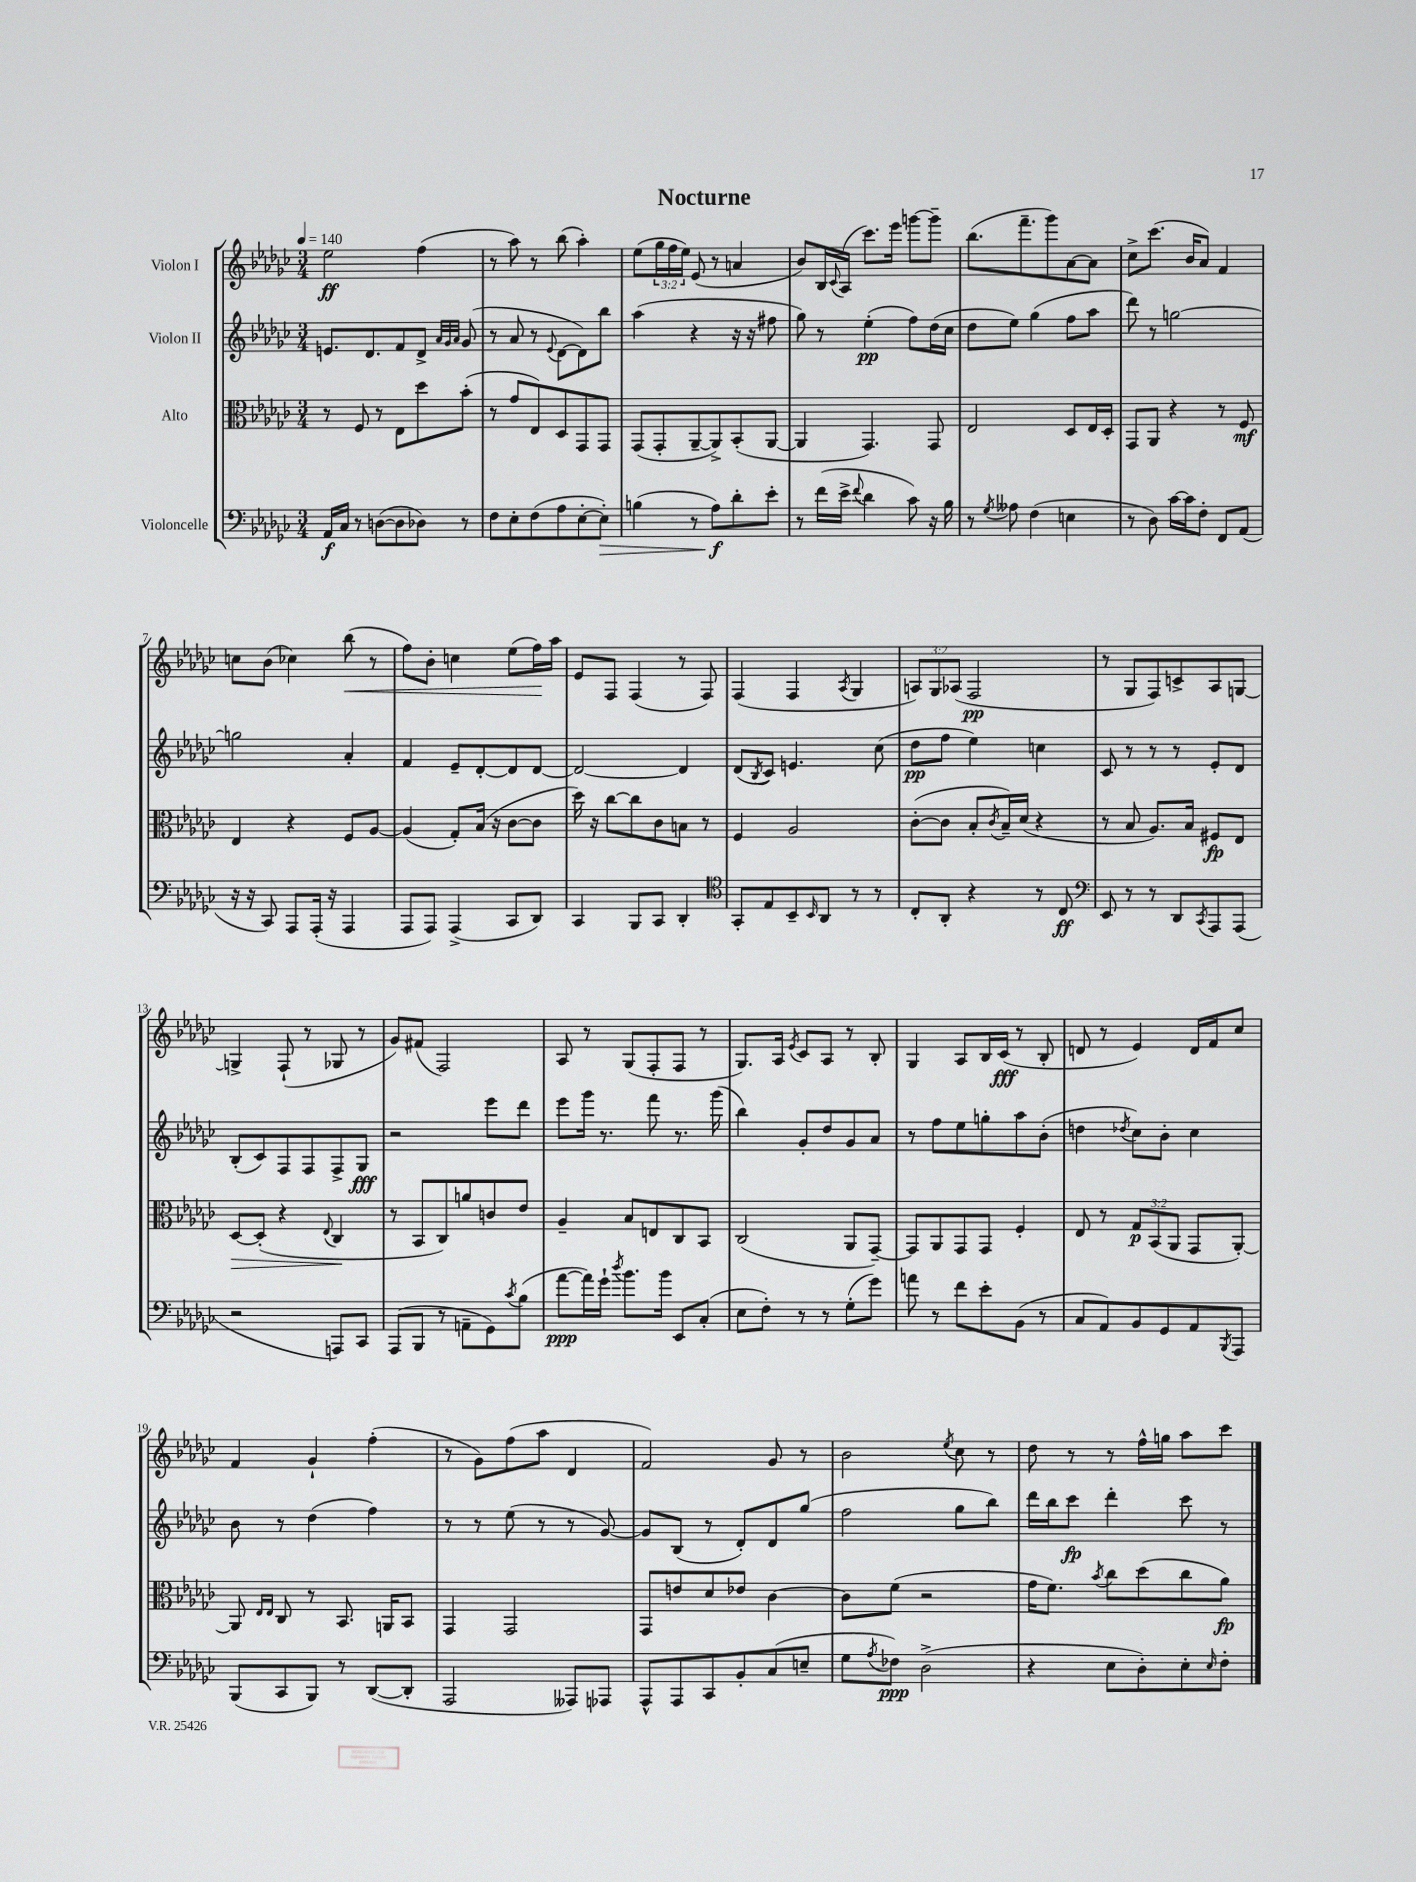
\header { title = "Nocturne" }
<<
\new StaffGroup <<
\new Staff = "s0" \with { instrumentName = "Violon I" } {
    \clef treble \key ges \major \numericTimeSignature \time 3/4 \override Staff.TupletNumber.text = #tuplet-number::calc-fraction-text \tempo 4 = 140
    ees''2\ff f''4( |
    r8 aes''8) r8 bes''8( aes''4-.) |
    ees''8( \tuplet 3/2 { ges''16 f''16 ees''16) } ees'8( r8 a'4 |
    bes'8) bes16 \appoggiatura { ces'8 } aes16( ces'''8.) ees'''16 g'''8~ g'''8-- |
    bes''8.( f'''8.-- ges'''8) aes'8~ aes'8 |
    ces''8-> ces'''8.( bes'16 aes'8) f'4 |
    c''8 bes'8( ces''4) bes''8\<( r8 |
    f''8) bes'8-. c''4 ees''8( f''16\!) aes''16 |
    ees'8 f8 f4( r8 f8) |
    f4( f4 \acciaccatura { aes8 } ges4 |
    \tuplet 3/2 { a8) ges8 aes8( } f2\pp |
    r8 ges8 f8) c'8-> aes8 g8~ |
    g4-> f8-!( r8 ges8 r8 |
    ges'8) fis'8( f2) |
    aes8 r8 ges8( f8-. f8 r8 |
    ges8.) aes16 \acciaccatura { ees'8 } ces'8 aes8 r8 bes8-. |
    ges4 aes8 bes16 ces'16\fff( r8 bes8-. |
    d'8 r8 ees'4) d'16 f'16 ces''8 |
    f'4 ges'4-! f''4-.( |
    r8 ges'8) f''8( aes''8 des'4 |
    f'2) ges'8 r8 |
    bes'2 \acciaccatura { ees''8 } ces''8 r8 |
    des''8 r8 r8 f''16-^ g''16 aes''8 ces'''8 \bar "|." |
}
\new Staff = "s1" \with { instrumentName = "Violon II" } {
    \clef treble \key ges \major \numericTimeSignature \time 3/4
    e'8. des'8. f'8 des'8-> \grace { aes'32 ges'32 aes'32 } ges'8( |
    r8 aes'8 r8 \appoggiatura { ees'8 } des'8~ des'8) bes''8 |
    aes''4( r4 r16 r16 fis''8 |
    ges''8) r8 ees''4-.\pp( f''8) des''16( ces''16 |
    des''8 ees''8) ges''4( f''8 aes''8 |
    des'''8) r8 g''2~ |
    g''2 aes'4-. |
    f'4 ees'8-- des'8~-. des'8 des'8~ |
    des'2~ des'4 |
    des'8( \acciaccatura { bes8 } ces'8) e'4. ces''8( |
    des''8\pp f''8 ees''4) c''4 |
    ces'8 r8 r8 r8 ees'8-. des'8 |
    bes8-.( ces'8) f8 f8 f8-> ges8\fff |
    r2 ees'''8 des'''8 |
    ees'''8 ges'''16 r8. f'''8 r8. ges'''16( |
    bes''4) ges'8-. des''8 ges'8 aes'8 |
    r8 f''8 ees''8 g''8-. aes''8 bes'8-.( |
    d''4 \acciaccatura { des''8 } ces''8) bes'8-. ces''4 |
    bes'8 r8 des''4( f''4) |
    r8 r8 ees''8( r8 r8 ges'8~) |
    ges'8 bes8( r8 des'8-.) des'8 ges''8( |
    f''2 ges''8 bes''8) |
    des'''16 bes''16 ces'''8\fp des'''4-. ces'''8 r8 \bar "|." |
}
\new Staff = "s2" \with { instrumentName = "Alto" } {
    \clef alto \key ges \major \numericTimeSignature \time 3/4 \override Staff.TupletNumber.text = #tuplet-number::calc-fraction-text
    r8 f8 r8 ees8 des''8 bes'8-.( |
    r8 ges'8 ees8) des8 ges,8 ges,8 |
    ges,8( ges,8-. aes,8~-- aes,8->) bes,8-.( aes,8~ |
    aes,4 ges,4.) ges,8 |
    ees2 des8 ees16 des16-. |
    ges,8 aes,8 r4 r8 f8\mf |
    ees4 r4 f8 aes8~ |
    aes4( ges8-.) bes16( r16 ces'8~ ces'8 |
    des''16) r16 ces''8~ ces''8 ces'8 b8 r8 |
    f4 aes2 |
    ces'8~-.( ces'8 bes8-. \acciaccatura { ces'8 } bes16--) des'16( r4 |
    r8 bes8 aes8.) bes16 fis8\fp ees8 |
    des8~\> des8-.( r4 \appoggiatura { ees8 } ces4\! |
    r8 bes,8 ces8) a'8 c'8 ees'8 |
    aes4-- bes8 e8 ces8 bes,8 |
    ces2( aes,8 ges,8~--) |
    ges,8 aes,8 ges,8 ges,8 f4-. |
    ees8 r8 \tuplet 3/2 { ges8\p bes,8( aes,8 } ges,8 aes,8~-.) |
    aes,8 \grace { ees16 ees16 } ces8 r8 bes,8. a,16 bes,8 |
    ges,4 ges,2 |
    ges,8 e'8 des'8 ees'8 ces'4~ |
    ces'8 f'8( r2 |
    ges'16 f'8.) \acciaccatura { bes'8 } ces''8 des''8( ces''8 aes'8\fp) \bar "|." |
}
\new Staff = "s3" \with { instrumentName = "Violoncelle" } {
    \clef bass \key ges \major \numericTimeSignature \time 3/4
    aes,16\f ces16 r8 d8~( d8 des8) r8 |
    f8 ees8-. f8( aes8 ees8~-. ees8-.\>) |
    b4( r8 aes8\f\!) des'8-. ees'8-. |
    r8 f'16( ees'16-> \appoggiatura { f'8 } des'4 ces'8) r16 bes16 |
    r8 \acciaccatura { ges8 } aeses8 f4( e4 |
    r8 des8) ces'16~ ces'16 f8-. f,8 aes,8( |
    r16 r16 ces,8) aes,,8 aes,,16-.( r16 aes,,4 |
    aes,,8 aes,,8) aes,,4->( ces,8 des,8) |
    ces,4 bes,,8 ces,8 des,4-. |
    \clef tenor ges,8-. ees8 bes,8-- \grace { bes,16 } aes,8 r8 r8 |
    ces8-. aes,8-. r4 r8 ces8\ff |
    \clef bass ees,8 r8 r8 des,8 \acciaccatura { ces,8 } aes,,8 aes,,8( |
    r2 a,,8) ces,8 |
    aes,,8( bes,,8 r8 a,8-- ges,8) \acciaccatura { ces'8 } bes8( |
    aes'8~\ppp aes'16) ges'16-! \acciaccatura { des''8 } bes'8. bes'16 ees,8 ces8-.( |
    ees8 f8-.) r8 r8 ges8-.( ges'8) |
    a'8 r8 f'8 ees'8-. bes,8( r8 |
    ces8 aes,8) bes,8 ges,8 aes,8 \acciaccatura { bes,,8 } aes,,8 |
    bes,,8( ces,8 bes,,8) r8 des,8~( des,8-. |
    aes,,2 aeses,,8) aes,,8 |
    aes,,8-^ aes,,8 ces,8 bes,8-. ces8( e8-- |
    ges8 \acciaccatura { aes8 } fes8\ppp) des2->( |
    r4 ees8 des8-.) ees8-. \grace { ees16 } f8-. \bar "|." |
}
>>
>>
